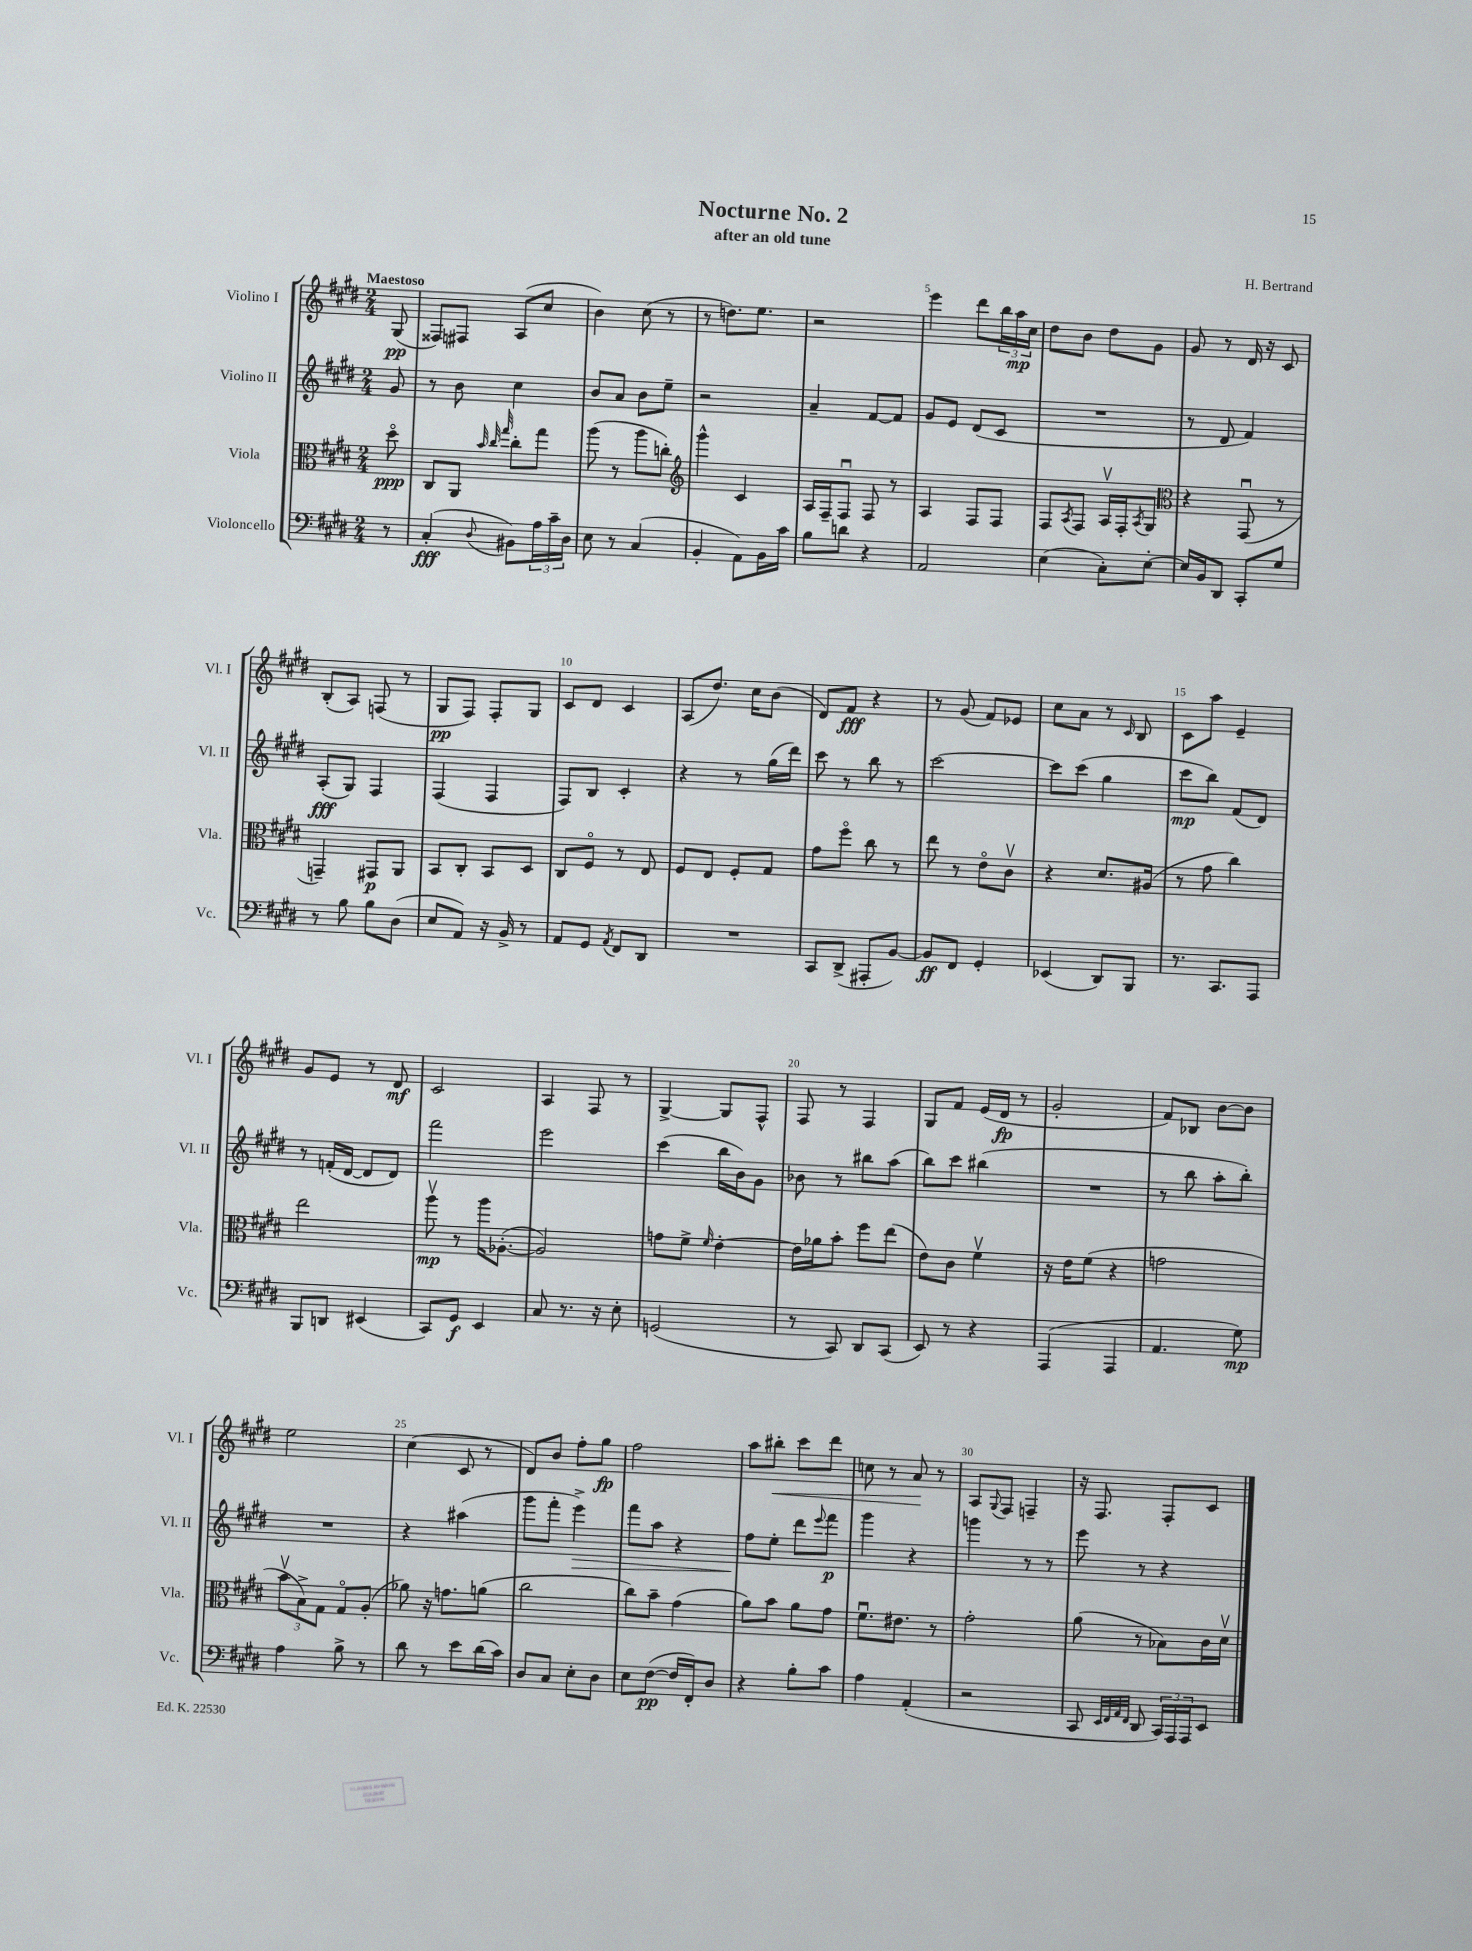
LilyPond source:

\header { title = "Nocturne No. 2" composer = "H. Bertrand" subtitle = "after an old tune" }
<<
\new StaffGroup <<
\new Staff = "s0" \with { instrumentName = "Violino I" shortInstrumentName = "Vl. I" } {
    \clef treble \key e \major \numericTimeSignature \time 2/4 \partial 8 \tempo "Maestoso"
    gis8\pp( |
    fisis8) fis8 a8( cis''8 |
    b'4) cis''8( r8 |
    r8 d''8.) e''8. |
    r2 |
    e'''4 dis'''8 \tuplet 3/2 { b''16 a''16\mp cis''16 } |
    dis''8 b'8 dis''8 gis'8 |
    gis'8 r8 dis'16 r16 cis'8 |
    b8-.( a8) f8( r8 |
    gis8\pp fis8) fis8-. gis8 |
    cis'8 dis'8 cis'4 |
    a8( dis''8.) cis''16 b'8( |
    dis'8) fis'8\fff r4 |
    r8 gis'8( fis'8) ees'8 |
    cis''8 a'8 r8 \grace { cis'16 } b8 |
    cis'8 a''8 e'4-- |
    gis'8 e'8 r8 dis'8\mf |
    cis'2 |
    a4 fis8 r8 |
    gis4~-> gis8 fis8-^ |
    fis8 r8 fis4 |
    gis8 fis'8 e'16( dis'16\fp r8 |
    gis'2-. |
    fis'8) bes8 b'8~ b'8 |
    e''2 |
    cis''4( cis'8 r8 |
    dis'8) b'8 fis''8-. gis''8\fp |
    fis''2 |
    a''8 bis''8-.\< cis'''8 dis'''8 |
    c''8 r8 a'8\! r8 |
    a8 \appoggiatura { gis8 } fis8 f4-- |
    r16 fis8. fis8-. cis'8 \bar "|." |
}
\new Staff = "s1" \with { instrumentName = "Violino II" shortInstrumentName = "Vl. II" } {
    \clef treble \key e \major \numericTimeSignature \time 2/4 \partial 8
    gis'8 |
    r8 b'8 cis''4 |
    b'8 a'8 b'8 e''8-- |
    r2 |
    a'4-- fis'8~ fis'8 |
    gis'8 e'8 dis'8( cis'8 |
    R2 |
    r8 dis'8 fis'4) |
    a8-.\fff( gis8) fis4 |
    fis4( fis4 |
    fis8) b8 cis'4-. |
    r4 r8 gis''16( dis'''16) |
    cis'''8 r8 b''8 r8 |
    cis'''2~ |
    cis'''8 cis'''8( gis''4 |
    cis'''8\mp b''8) fis'8( dis'8) |
    r8 f'16-.( dis'16~ dis'8 dis'8) |
    fis'''2 |
    e'''2 |
    cis'''4( b''16 b'16) gis'8 |
    bes'8 r8 bis''8 a''8( |
    b''8) cis'''8 bis''4( |
    R2 |
    r8 b''8 a''8-. b''8-.) |
    R2 |
    r4 ais''4( |
    gis'''8 fis'''8-. e'''4->\>) |
    fis'''8 a''8 r4 |
    fis''8\! e''8-. dis'''8 \appoggiatura { e'''8 } fis'''8\p |
    gis'''4 r4 |
    g'''4 r8 r8 |
    e'''8 r8 r4 \bar "|." |
}
\new Staff = "s2" \with { instrumentName = "Viola" shortInstrumentName = "Vla." } {
    \clef alto \key e \major \numericTimeSignature \time 2/4 \partial 8
    dis''8\flageolet\ppp |
    cis8 a,8 \grace { b'32 cis''32 gis''32 } cis''8-. gis''8 |
    a''8( r8 a''8 c''8-.) |
    \clef treble gis'''4-^ cis'4 |
    a16 fis16-- fis8\downbow fis8 r8 |
    a4 fis8 fis8 |
    fis8 \acciaccatura { a8 } fis8 a16\upbow fis16-. \acciaccatura { a8 } gis8 |
    \clef alto r4 gis,8\downbow( r8 |
    g,4--) gis,8\p a,8 |
    b,8 cis8-. b,8 dis8 |
    cis8 fis8\flageolet r8 e8 |
    fis8 e8 fis8-. gis8 |
    gis'8 fis''8\flageolet cis''8 r8 |
    e''8 r8 e'8\flageolet cis'8\upbow |
    r4 dis'8. ais16( |
    r8 gis'8 cis''4) |
    e''2 |
    a''8\upbow\mp r8 a''16 aes8.~-.( |
    aes2) |
    g'8 fis'8-> \grace { fis'16 } e'4~-. |
    e'16 aes'16 b'8-. fis''8 e''8( |
    e'8) cis'8 fis'4\upbow |
    r16 e'16 fis'8( r4 |
    g'2 |
    \tuplet 3/2 { b'8\upbow b8->) gis8 } gis8\flageolet a8-.( |
    aes'8) r16 g'8. a'8( |
    cis''2 |
    cis''8) b'8-- gis'4( |
    a'8) b'8 a'8 gis'8 |
    fis'8.\downbow eis'8. r8 |
    gis'2-. |
    a'8( r8 bes8) cis'16 dis'16\upbow \bar "|." |
}
\new Staff = "s3" \with { instrumentName = "Violoncello" shortInstrumentName = "Vc." } {
    \clef bass \key e \major \numericTimeSignature \time 2/4 \partial 8
    r8 |
    cis4-.\fff( \appoggiatura { dis8 } bis,8) \tuplet 3/2 { a16 cis'16-- dis16 } |
    e8 r8 cis4( |
    b,4-. a,8) b,16 cis'16 |
    b8 d'8 r4 |
    a,2 |
    e4( cis8-.) e8~-. |
    e16 b,16 dis,8 cis,8-. gis8 |
    r8 b8 b8 dis8( |
    e8 a,8) r16 b,16-> r8 |
    a,8 gis,8 \acciaccatura { a,8 } fis,8 dis,8 |
    R2 |
    cis,8 dis,8->( ais,,8-. b,8~) |
    b,8\ff fis,8 gis,4-. |
    ees,4( dis,8) b,,8 |
    r8. cis,8. a,,8 |
    b,,8 d,8 eis,4( |
    cis,8) gis,8\f e,4 |
    cis8 r8. r16 e8-. |
    g,2( |
    r8 cis,8) dis,8 cis,8( |
    e,8) r8 r4 |
    a,,4( a,,4 |
    a,4. gis8\mp) |
    a4 b8-> r8 |
    dis'8 r8 e'8 dis'16( cis'16) |
    dis8 cis8 e8-. dis8 |
    e8 fis8~\pp( fis16 fis,16-.) dis8 |
    r4 b8-. cis'8 |
    a4 a,4-.( |
    r2 |
    cis,8 \grace { e,32 fis,32 a,32 fis,32 } dis,8 \tuplet 3/2 { cis,16) a,,16 a,,16 } e,8 \bar "|." |
}
>>
>>
\layout { \context { \Score \override BarNumber.break-visibility = ##(#f #t #t) barNumberVisibility = #(every-nth-bar-number-visible 5) } }
